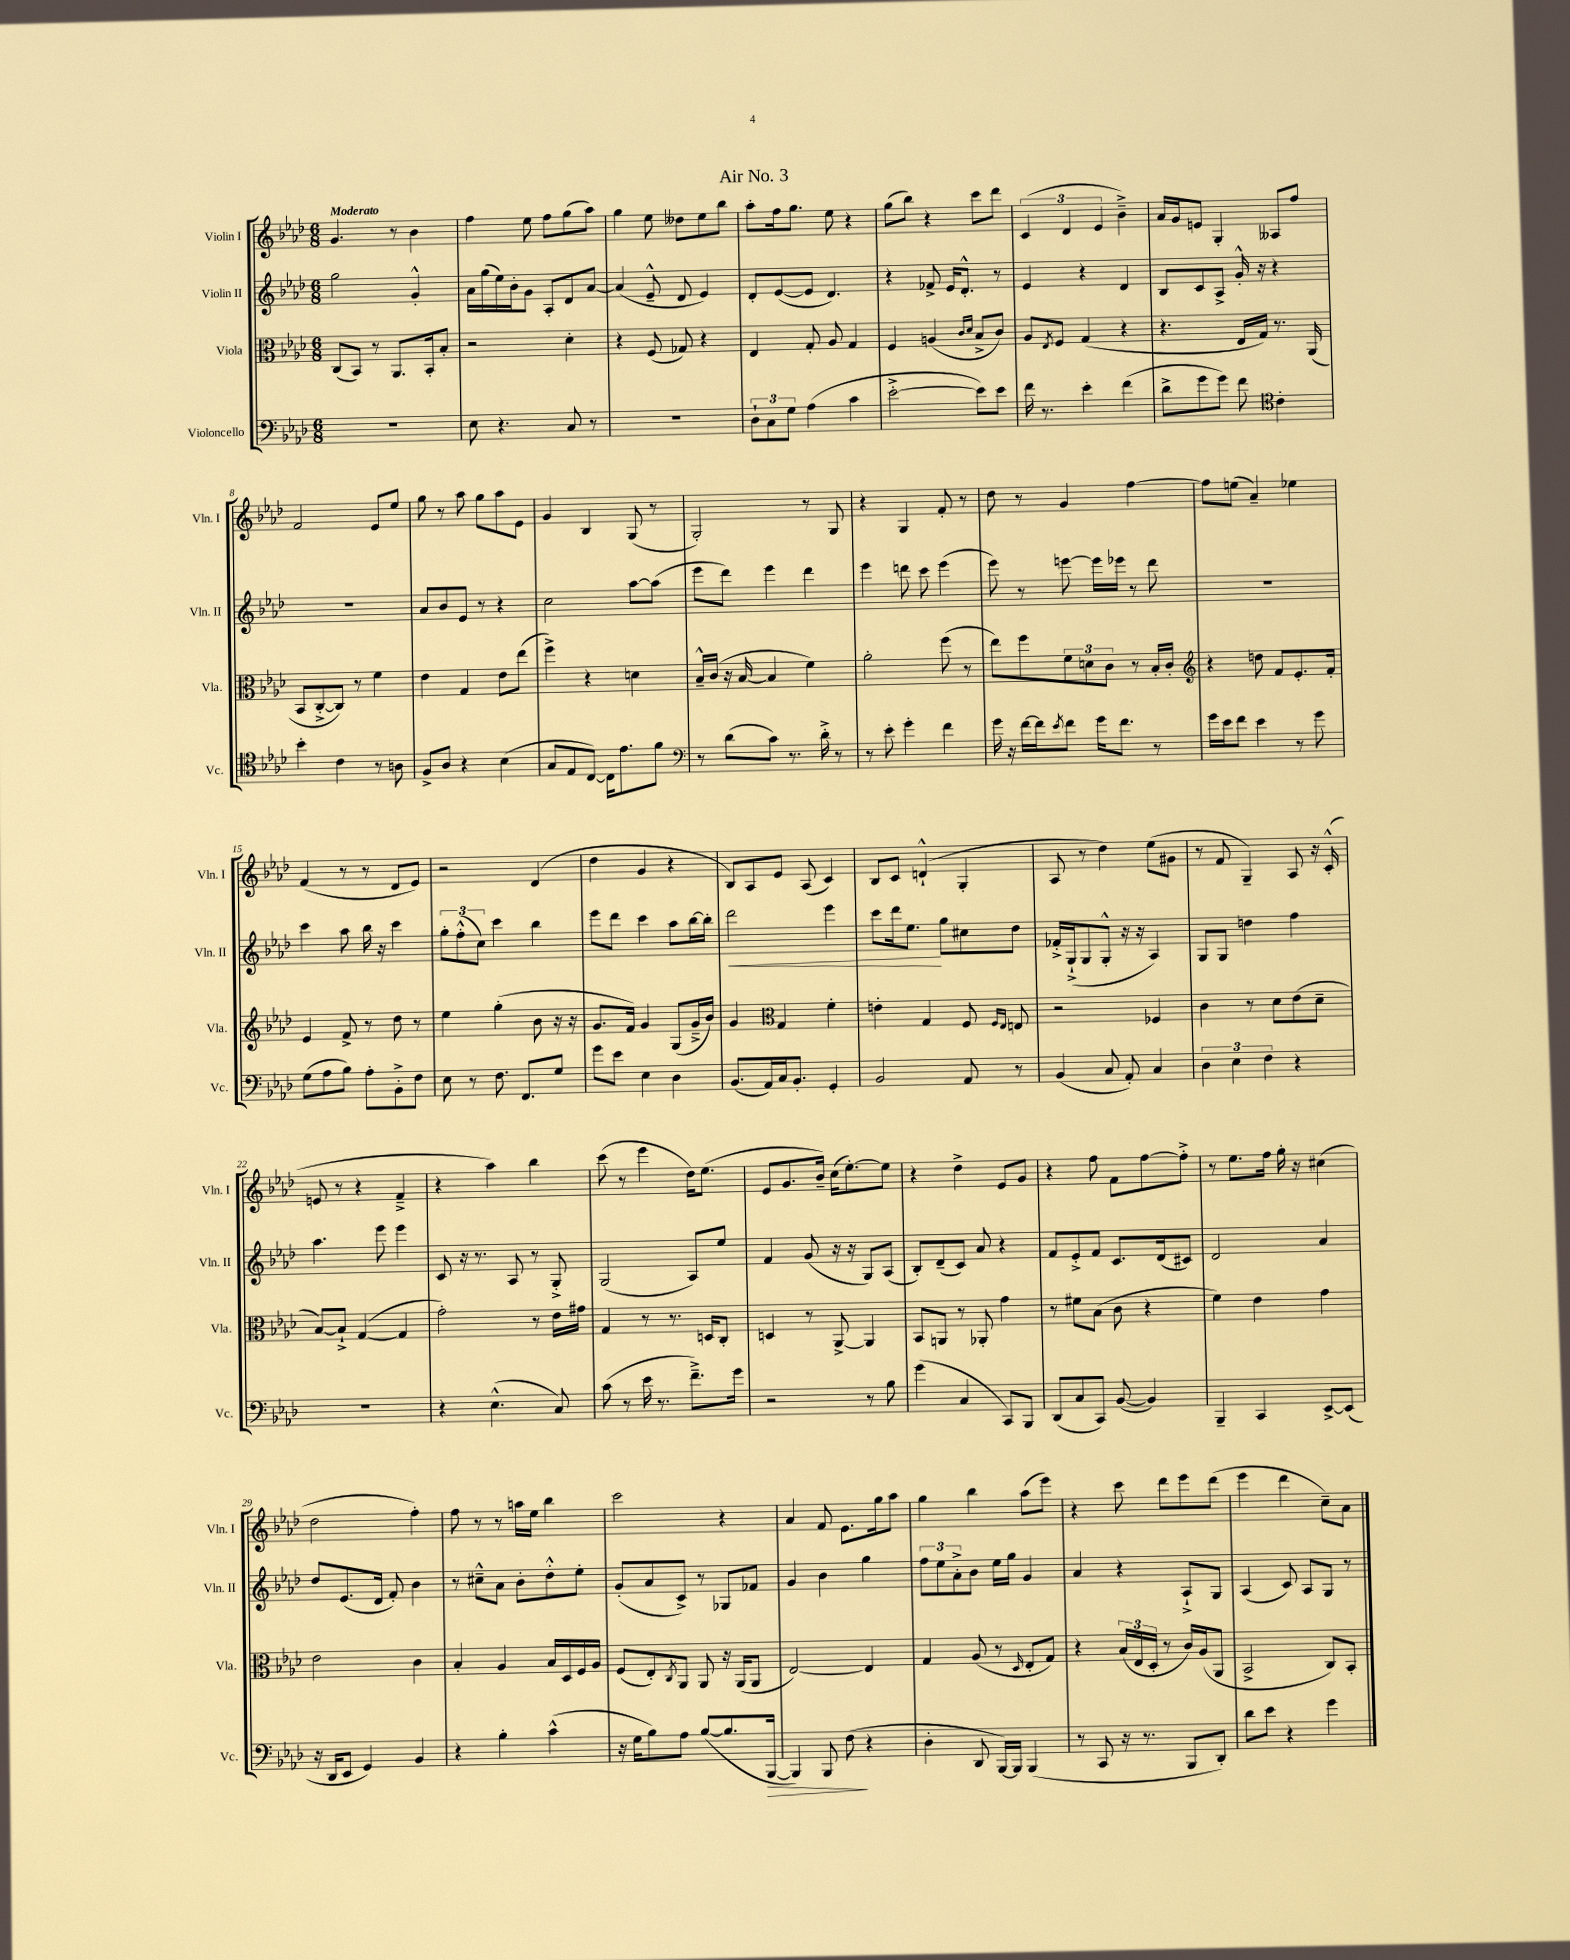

**kern	**dynam	**kern	**kern	**dynam	**kern
*part4	*part4	*part3	*part2	*part2	*part1
*staff4	*staff4	*staff3	*staff2	*staff2	*staff1
*I"Violoncello	*	*I"Viola	*I"Violin II	*	*I"Violin I
*I'Vc.	*	*I'Vla.	*I'Vln. II	*	*I'Vln. I
*clefF4	*	*clefC3	*clefG2	*	*clefG2
*k[b-e-a-d-]	*	*k[b-e-a-d-]	*k[b-e-a-d-]	*	*k[b-e-a-d-]
*M6/8	*	*M6/8	*M6/8	*	*M6/8
=1	=1	=1	=1	=1	=1
!	!	!	!	!	!LO:TX:a:B:t=Moderato
2.r	.	(8C/L	2gg\	.	4.g/
.	.	8BB-/J)	.	.	.
.	.	8r	.	.	.
.	.	8.AA-/L	.	.	8r
.	.	.	4g'^^/	.	4b-\
.	.	16BB-'/k	.	.	.
.	.	8B-'/J	.	.	.
=2	=2	=2	=2	=2	=2
8E-\	.	2r	16a-\LL	.	4ff\
.	.	.	(16gg\	.	.
4.r	.	.	16ee-\)	.	.
.	.	.	16b-'\J	.	.
.	.	.	8g\J	.	8ee-\
.	.	.	8A-'/L	.	8ff\L
8C/	.	4d-'\	8d-/	.	(8gg\
8r	.	.	[8a-/J	.	8aa-\J)
=3	=3	=3	=3	=3	=3
2.r	.	4r	(4a-/]	.	4gg\
.	.	(8F/	8e-~^^/	.	8ee-\
.	.	8G-X/)	8d-/	.	8dd--X\L
.	.	4r	4e-/)	.	8ee-\
.	.	.	.	.	8bb-\J
=4	=4	=4	=4	=4	=4
12D-`\L	.	4E-/	8d-'/L	.	8aa-'\L
12C\	.	.	.	.	.
.	.	.	([8e-/	.	16ff\k
12G\J	.	.	.	.	.
.	.	.	.	.	8.gg\J
(4A-\	.	8G'/	8e-/J]	.	.
.	.	8A-/	4.d-/)	.	8ee-\
4c\	.	4G/	.	.	4r
=5	=5	=5	=5	=5	=5
[2e-'^\	.	4F/	4r	.	(8gg\L
.	.	.	.	.	8bb-\J)
.	.	(4An/	8f-X^/	.	4r
.	.	.	16e-/KL	.	.
.	.	.	8.d-'^^/J	.	.
.	.	16qqc/LL	.	.	.
.	.	16qqd-/JJ	.	.	.
8e-\L])	.	8B-^/L	.	.	8ccc\L
8e-\J	.	8c/J)	8r	.	8ddd-\J
=6	=6	=6	=6	=6	=6
16f\	.	8A-/L	4e-/	.	(6c/
8.r	.	.	.	.	.
.	.	8qE-/	.	.	.
.	.	8F/J	.	.	.
.	.	.	.	.	6d-/
4e-'\	.	(4G/	4r	.	.
.	.	.	.	.	6e-/
(4f\	.	4r	4d-/	.	4b-~^\)
=7	=7	=7	=7	=7	=7
8d-^\L	.	4.r	8B-/L	.	16a-/LL
.	.	.	.	.	16g/J
8g\	.	.	8c/	.	8en/J
8g\J)	.	.	8A-^/J	.	4G'/
8f\	.	16E-/LL	16g'^^/	.	.
.	.	16G/JJ)	16r	.	.
*clefC4	*	*	*	*	*
4c'\	.	8.r	4r	.	8A--X/L
.	.	.	.	.	8ff/J
.	.	(16AA-/	.	.	.
!!LO:LB:g=z
=8	=8	=8	=8	=8	=8
4b-'\	.	8BB-/L	2.r	.	2f/
.	.	[8C'^/	.	.	.
4c\	.	8C/J])	.	.	.
.	.	8r	.	.	.
8r	.	4f\	.	.	8e-/L
8An\	.	.	.	.	8ee-/J
=9	=9	=9	=9	=9	=9
8F^/L	.	4e-\	8a-/L	.	8gg\
8A-/J	.	.	8b-/	.	8r
4r	.	4G/	8e-/J	.	8aa-\
.	.	.	8r	.	8gg\L
(4B-\	.	8e-\L	4r	.	8aa-\
.	.	(8ee-\J	.	.	8e-\J
=10	=10	=10	=10	=10	=10
8G/L	.	4ff^\)	2cc\	.	4g/
8E-/	.	.	.	.	.
[8C/J)	.	4r	.	.	4B-/
16C\KL]	.	.	.	.	.
8.e-\	.	.	.	.	.
.	.	4dn\	[8aa-\L	.	(8G/
8f\J	.	.	(8aa-\J]	.	8r
=11	=11	=11	=11	=11	=11
*clefF4	*	*	*	*	*
8r	.	16B-~^^/LL	8eee-\L	.	2G'/)
.	.	(16c/JJ	.	.	.
(8d-\L	.	16r	8ddd-\J)	.	.
.	.	[16B-/	.	.	.
8c\J)	.	4B-/]	4eee-\	.	.
8.r	.	.	.	.	.
.	.	4f\)	4ddd-\	.	8r
16d-'^\	.	.	.	.	.
8r	.	.	.	.	8G/
=12	=12	=12	=12	=12	=12
8r	.	2a-'\	4eee-\	.	4r
8e-'\	.	.	.	.	.
4g'\	.	.	8dddn\	.	4G/
.	.	.	8ccc\	.	.
4f\	.	(8ff\	(4eee-\	.	8f'/
.	.	8r	.	.	8r
=13	=13	=13	=13	=13	=13
16g\	.	8ee-\L)	8eee-\)	.	8dd-\
16r	.	.	.	.	.
[16f\LL	.	8ff\	8r	.	8r
16f\J]	.	.	.	.	.
8qe-/	.	.	.	.	.
8f\J	.	12f\	[8eeen\	.	4g/
.	.	12dn\	.	.	.
16g\KL	.	.	16eee\LL]	.	.
.	.	12c\J	.	.	.
8.f\J	.	.	16eee-X\JJ	.	.
.	.	8r	8r	.	[4ff\
8r	.	16B-'/LL	8ddd-\	.	.
.	.	16c'/JJ	.	.	.
=14	=14	=14	=14	=14	=14
*	*	*clefG2	*	*	*
16g\LL	.	4r	2.r	.	8ff\L]
16e-\J	.	.	.	.	.
8f\J	.	.	.	.	(8een\J
4e-\	.	8ddn\	.	.	4a-~/)
.	.	8f/L	.	.	.
8r	.	8.e-'/	.	.	4ee-X\
8g\	.	.	.	.	.
.	.	16f'/Jk	.	.	.
!!LO:LB:g=z
=15	=15	=15	=15	=15	=15
(8G\L	.	4e-/	4ccc\	.	(4f/
8A-\	.	.	.	.	.
8B-\J)	.	8f^/	8aa-\	.	8r
8A-'\L	.	8r	16bb-\	.	8r
.	.	.	16r	.	.
8BB-'^\	.	8dd-\	4ccc\	.	8d-/L
8F\J	.	8r	.	.	8e-/J)
=16	=16	=16	=16	=16	=16
8E-\	.	4ee-\	12gg'\L	.	2r
.	.	.	(12ff'^^\	.	.
8r	.	.	.	.	.
.	.	.	12cc\J)	.	.
8.F\	.	(4gg'\	4ccc\	.	.
8.FF/L	.	.	.	.	.
.	.	8b-\	4bb-\	.	(4d-/
8G/J	.	16r	.	.	.
.	.	16r	.	.	.
=17	=17	=17	=17	=17	=17
8g\L	.	8.g/L	8eee-\L	.	4dd-\
8e-\J	.	.	8ddd-\J	.	.
.	.	16f/Jk)	.	.	.
4E-\	.	4g/	4ccc\	.	4g/
4D-\	.	(8G/L	8aa-\L	.	4r
.	.	16g~^/L	[16bb-\L	.	.
.	.	16b-/JJ)	16bb-'\JJ]	.	.
=18	=18	=18	=18	=18	=18
!	!	!	!	!LO:HP:b	!
(8.BB-/L	.	4g/	2ddd-\	<	8B-/L)
.	.	.	.	.	8A-/
16AA-/L)	.	.	.	.	.
*	*	*clefC3	*	*	*
16C/J	.	4G/	.	.	8e-/J
8.BB-'/J	.	.	.	.	.
.	.	.	.	.	(8A-/
4GG'/	.	4f'\	4eee-\	.	4c/)
=19	=19	=19	=19	=19	=19
2BB-/	.	4en'\	8ccc\L	.	8B-/L
.	.	.	16ddd-\k	.	8c/J
.	.	.	8.ee-\J	.	.
.	.	4G/	.	.	(4dn`^^/
.	.	.	8gg\L	[	.
8AA-/	.	8F/	8cc#X\	.	4G'/
.	.	16qqF/LL	.	.	.
.	.	16qqE-/JJ	.	.	.
8r	.	8En/	8dd-\J	.	.
=20	=20	=20	=20	=20	=20
(4BB-/	.	2r	16f-X'^/LL	.	8A-/
.	.	.	(16G`^/J	.	.
.	.	.	8G/	.	8r
8C/	.	.	8G'^^/J	.	4dd-\)
8AA-'/)	.	.	16r	.	.
.	.	.	16r	.	.
4C/	.	4F-X/	4A-/)	.	(8ee-\L
.	.	.	.	.	8g#X\J
=21	=21	=21	=21	=21	=21
6D-\	.	4c\	8G/L	.	8r
.	.	.	8G/J	.	8f/
6E-\	.	.	.	.	.
.	.	8r	4ddn\	.	4G~/)
6F\	.	.	.	.	.
.	.	8d-\L	.	.	.
4r	.	(8e-\	4ff\	.	8A-/
.	.	8d-~\J	.	.	16r
.	.	.	.	.	(16c'^^/
!!LO:LB:g=z
=22	=22	=22	=22	=22	=22
2.r	.	[8B-/L)	4.aa-\	.	8en/
.	.	8B-`^/J]	.	.	8r
.	.	([4G/	.	.	4r
.	.	.	8eee-\	.	.
.	.	4G/]	4eee-\	.	4f~^/
=23	=23	=23	=23	=23	=23
4r	.	2g'\)	8c/	.	4r
.	.	.	16r	.	.
.	.	.	8.r	.	.
(4.E-^^\	.	.	.	.	4aa-\)
.	.	.	8A-/	.	.
.	.	8r	8r	.	4bb-\
8C/)	.	16e-\LL	8G'^/	.	.
.	.	16g#X\JJ	.	.	.
=24	=24	=24	=24	=24	=24
(8c\	.	4G/	(2G/	.	(8ccc\
8r	.	.	.	.	8r
16e-\	.	8r	.	.	4eee-\
8.r	.	.	.	.	.
.	.	8.r	.	.	.
8.f~^\L)	.	.	8A-/L)	.	16dd-\KL)
.	.	16Dn/KL	.	.	(8.ee-\J
.	.	8C'/J	8ee-/J	.	.
16g\Jk	.	.	.	.	.
=25	=25	=25	=25	=25	=25
2r	.	4Dn/	4f/	.	8e-/L
.	.	.	.	.	8.g/
.	.	8r	(8g/	.	.
.	.	.	.	.	16b-~/Jk)
.	.	[8AA-^/	16r	.	(16cc\KL
.	.	.	16r	.	[8.ee-'\)
8r	.	4AA-/]	8G/L)	.	.
8B-\	.	.	(8A-/J	.	8ee-\J]
=26	=26	=26	=26	=26	=26
(4g\	.	8BB-/L	8B-'/L)	.	4r
.	.	8AAn/J	(8d-~/	.	.
4C/	.	8r	8c/J)	.	4dd-^\
.	.	8AA-X'/	8a-/	.	.
8CC/L)	.	4g\	4r	.	8e-/L
8BBB-/J	.	.	.	.	8g/J
=27	=27	=27	=27	=27	=27
(8DD-/L	.	8r	8f/L	.	4r
8C/	.	8f#X\L	8e-'^/	.	.
8CC/J)	.	(8B-\J	8f/J	.	8ff\
([8BB-/	.	8c\	8.c/L	.	8f\L
4BB-/])	.	4r	.	.	[8ff\
.	.	.	(16d-/k	.	.
.	.	.	8c#X/J)	.	8ff'^\J]
=28	=28	=28	=28	=28	=28
4BBB-~/	.	4f\)	2d-/	.	8r
.	.	.	.	.	8.ee-\L
4CC/	.	4e-\	.	.	.
.	.	.	.	.	16ff\Jk
.	.	.	.	.	16gg'\
.	.	.	.	.	16r
[8EE-^/L	.	4g\	4a-/	.	(4cc#X\
(8EE-/J]	.	.	.	.	.
!!LO:LB:g=z
=29	=29	=29	=29	=29	=29
16r	.	2e-\	8dd-/L	.	2dd-\
16DD-/KL	.	.	.	.	.
8EE-/J	.	.	(8.e-/	.	.
4GG/)	.	.	.	.	.
.	.	.	16d-/Jk	.	.
.	.	.	8f'/)	.	.
4BB-/	.	4c\	4b-\	.	4ff'\)
=30	=30	=30	=30	=30	=30
4r	.	4B-'/	8r	.	8ff\
.	.	.	8cc#X~^^\L	.	8r
4B-'\	.	4A-/	8a-\J	.	8r
.	.	.	8b-'\L	.	16aan\LL
.	.	.	.	.	16ee-\JJ
(4c^^\	.	16B-/LL	8dd-'^^\	.	4bb-\
.	.	16D-/	.	.	.
.	.	16F/	8ee-'\J	.	.
.	.	16A-/JJ	.	.	.
=31	=31	=31	=31	=31	=31
16r	.	(8F/L	(8g'/L	.	2ccc\
16G\KL	.	.	.	.	.
8B-\)	.	8E-'/)	8a-/	.	.
.	.	8qC/	.	.	.
8A-\J	.	8AA-/J	8c^/J)	.	.
([8B-/L	.	8AA-/	8r	.	.
8.B-/]	.	16r	8G-X/L	.	4r
.	.	(16AA-/KL	.	.	.
.	.	8AA-/J	8f-X/J	.	.
!	!LO:HP:b	!	!	!	!
[16BBB-/Jk	>	.	.	.	.
=32	=32	=32	=32	=32	=32
4BBB-/])	.	[2E-/)	4g/	.	4a-/
8BBB-/	.	.	4b-\	.	8f/
(8F\	.	.	.	.	8.e-\L
4r	]	4E-/]	4gg\	.	.
.	.	.	.	.	16gg\k
.	.	.	.	.	8aa-\J
=33	=33	=33	=33	=33	=33
4D-'\	.	4G/	12ff\L	.	4gg\
.	.	.	12ee-\	.	.
.	.	.	12a-'^\	.	.
8DD-/	.	(8A-/	8b-\J	.	4bb-\
[16BBB-/LL)	.	8r	16ee-\LL	.	.
16BBB-/JJ]	.	.	16gg\JJ	.	.
.	.	16qqD-/	.	.	.
(4BBB-/	.	8E-'/L	4g/	.	(8aa-\L
.	.	8G/J)	.	.	8eee-\J)
=34	=34	=34	=34	=34	=34
8r	.	4r	4a-/	.	4r
8CC/	.	.	.	.	.
16r	.	(24B-/LL	4r	.	8ccc\
.	.	24E-/	.	.	.
8.r	.	.	.	.	.
.	.	24D-'/JJ	.	.	.
.	.	8r	.	.	8ddd-\L
8BBB-/L	.	16c/LL)	8A-`^/L	.	8eee-\
.	.	(16A-/J	.	.	.
8DD-'/J)	.	8AA-/J	8G/J	.	(8ddd-\J
=35	=35	=35	=35	=35	=35
8d-\L	.	2BB-^/	(4A-/	.	4eee-\
8e-\J	.	.	.	.	.
4r	.	.	8c/)	.	4ddd-\
.	.	.	8A-/L	.	.
4g\	.	8C/L)	8G/J	.	8cc~\L)
.	.	8BB-'/J	8r	.	8a-\J
==	==	==	==	==	==
*-	*-	*-	*-	*-	*-
